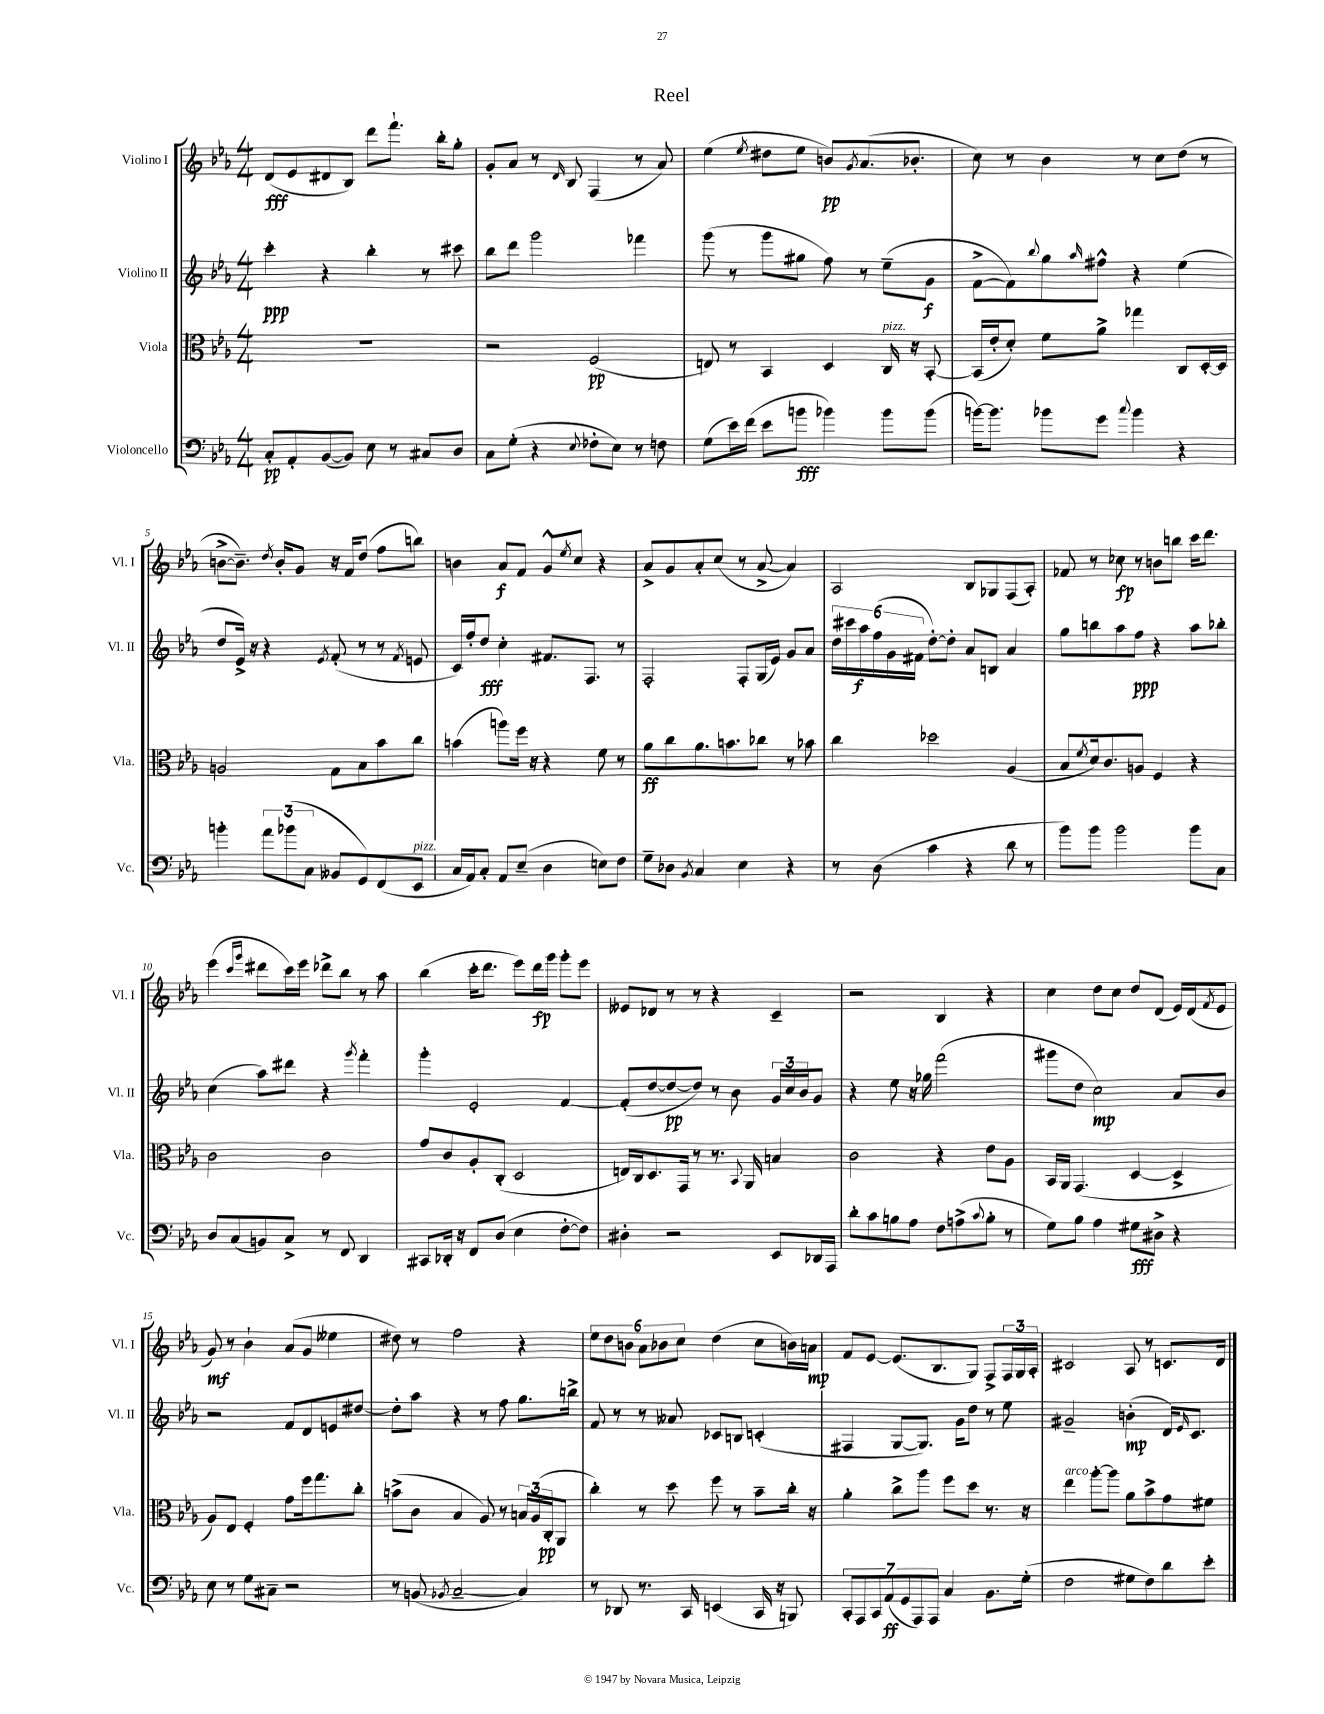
\header { title = "Reel" }
<<
\new StaffGroup <<
\new Staff = "s0" \with { instrumentName = "Violino I" shortInstrumentName = "Vl. I" } {
    \clef treble \key ees \major \numericTimeSignature \time 4/4
    d'8\fff( ees'8 dis'8 bes8) d'''8 f'''8.-! bes''16-. g''8-. |
    g'8-. aes'8 r8 \grace { d'16 } bes8 f4( r8 aes'8) |
    ees''4( \acciaccatura { ees''8 } dis''8 ees''8 b'8\pp) \acciaccatura { g'8 } aes'8.( bes'8.-. |
    c''8) r8 bes'4 r8 c''8 d''8( r8 |
    b'8~-> b'8.--) \acciaccatura { d''8 } b'16-. g'8 r16 f'16 d''8( f''8 b''8) |
    b'4 aes'8\f f'8 g'8-^ \acciaccatura { ees''8 } c''8 r4 |
    aes'8-> g'8 aes'8-. c''8( r8 aes'8~-> aes'4) |
    aes2 bes8 ges8 f8( aes8-.) |
    fes'8 r8 ces''8\fp r8 b'8 b''8 c'''16 d'''8. |
    ees'''4( \grace { c'''16 g'''16 } dis'''8 c'''16) ees'''16 des'''8-> bes''8 r8 aes''8 |
    bes''4( c'''16-. d'''8. ees'''8) d'''16\fp g'''16 g'''8-. ees'''8 |
    eeses'8 des'8 r8 r8 r4 c'4-- |
    r2 bes4 r4 |
    c''4 d''8 c''8 d''8 d'8( ees'16) d'16( \acciaccatura { f'8 } ees'8 |
    g'8\mf) r8 bes'4-! aes'8( g'8 eeses''4 |
    dis''8) r8 f''2 r4 |
    \tuplet 6/4 { ees''8 d''8 b'8 aes'8 bes'8 c''8 } d''4( c''8 b'16) a'16\mp |
    f'8 ees'8~ ees'8.( bes8. g8) f8-> \tuplet 3/2 { f16 g16 aes16-. } |
    cis'2 aes8 r8 c'8. d'16 \bar "|." |
}
\new Staff = "s1" \with { instrumentName = "Violino II" shortInstrumentName = "Vl. II" } {
    \clef treble \key ees \major \numericTimeSignature \time 4/4
    c'''4-.\ppp r4 bes''4-. r8 cis'''8 |
    bes''8 d'''8 g'''2 fes'''4 |
    g'''8( r8 g'''8 gis''8 f''8) r8 ees''8--( g'8\f |
    f'8~-> f'8) \appoggiatura { bes''8 } g''8 \grace { aes''16 } fis''8-^ r4 ees''4( |
    d''8 ees'16->) r16 r4 \acciaccatura { ees'8 } f'8-.( r8 r8 \acciaccatura { f'8 } e'8 |
    c'16) f''16-. d''8\fff c''4-. fis'8. f8. r8 |
    f2-. f8-. g16( ees'16) g'8 aes'8 |
    \tuplet 6/4 { d''16 cis'''16 aes''16\f f''16( g'16 fis'16 } d''8~-.) d''8-. aes'8 b8 aes'4 |
    g''8 b''8 aes''8 f''8\ppp r4 aes''8 bes''8-. |
    c''4( aes''8) dis'''8 r4 \acciaccatura { g'''8 } f'''4-. |
    g'''4-. ees'2-. f'4~ |
    f'8-.( d''8~ d''8~\pp d''8) r8 bes'8 \tuplet 3/2 { g'16 c''16 bes'16 } g'8 |
    r4 ees''8 r16 ges''16 f'''2( |
    gis'''8 d''8 c''2\mp) aes'8 bes'8 |
    r2 f'8 d'8 e'8 dis''8~ |
    dis''8-. aes''8 r4 r8 f''8 g''8. b''16-> |
    f'8 r8 r8 aeses'8 ces'8 b8 c'4-.( |
    fis4 g8~ g8.) g'16 d''8 r8 ees''8 |
    gis'2-- b'4-.\mp( d'16) \grace { ees'16 } c'8. \bar "|." |
}
\new Staff = "s2" \with { instrumentName = "Viola" shortInstrumentName = "Vla." } {
    \clef alto \key ees \major \numericTimeSignature \time 4/4
    R1 |
    r2 f2\pp( |
    e8) r8 bes,4 d4 c16^\markup { \italic "pizz." } r16 bes,8~-. |
    bes,16( ees'16-. d'8-.) f'8 aes'8-> ges''4 c8 d16~-. d16 |
    a2 g8 bes8 bes'8 c''8 |
    b'4( a''8) f''16 r16 r4 f'8 r8 |
    aes'8\ff c''8 aes'8. b'8. ces''8 r8 bes'8 |
    c''4 des''2 aes4( |
    bes8 \acciaccatura { f'8 } d'16) c'8. a8 f4 r4 |
    c'2 c'2 |
    g'8 c'8 aes8-. c8-.( d2 |
    e16) c16 d8. g,16 r8 r8. \appoggiatura { bes,8 } aes,16 b4 |
    c'2 r4 ees'8 aes8 |
    bes,16 aes,16 g,4.( d4~ d4-> |
    aes8) ees8 f4-. g'8 f''16 g''8. c''8-. |
    b'8->( c'8 bes4 aes8) r8 \tuplet 3/2 { b16 aes16( c16-.\pp } aes,8 |
    c''4-.) r8 d''8 f''8 r8 bes'8-- c''16-. r16 |
    aes'4-. c''8-> aes''8 f''8 d''8 r8. r16 |
    ees''4^\markup { \italic "arco" } aes''8~-. aes''8 aes'8 bes'8-> g'8 fis'8 \bar "|." |
}
\new Staff = "s3" \with { instrumentName = "Violoncello" shortInstrumentName = "Vc." } {
    \clef bass \key ees \major \numericTimeSignature \time 4/4
    c8-.\pp aes,8-. bes,8~( bes,8) ees8 r8 cis8 d8 |
    c8 g8-.( r4 \appoggiatura { ees8 } fes8-. ees8) r8 f8 |
    g8( ees'16) f'16( ees'8 b'8\fff bes'4) bes'8 bes'8( |
    b'16~) b'8. bes'8 g'8 \appoggiatura { c''8 } bes'4 r4 |
    b'4-. \tuplet 3/2 { aes'8 bes'8( c8 } beses,8 g,8) f,8( ees,8^\markup { \italic "pizz." } |
    c16 aes,16) c8-. aes,8 ees8--( d4 e8) f8 |
    g8-- des8 \acciaccatura { bes,8 } c4 ees4 r4 |
    r8 d8( c'4 r4 d'8 r8 |
    bes'8) bes'8 bes'2 bes'8 c8 |
    d8 c8( b,8) c8-> r8 f,8 d,4 |
    cis,8 des,16-. r16 f,8 d8( ees4 f8~-. f8) |
    dis4-. r2 ees,8 des,16 aes,,16 |
    d'8-. c'8 b8 aes8 f8 a8->( \appoggiatura { c'8 } b8-. r8 |
    g8) bes8 aes4 gis8\fff dis8-> r4 |
    ees8 r8 g8 cis8-- r2 |
    r8 b,8( \acciaccatura { bes,8 } c2~-- c4) |
    r8 des,8 r8. c,16 e,4( c,16 r16 b,,8) |
    \tuplet 7/4 { c,8-. aes,,8 c,8 aes,8\ff( g,8 aes,,8) aes,,8 } c4 bes,8. g16-.( |
    f2 gis8 f8) d'8 ees'8-. \bar "|." |
}
>>
>>
